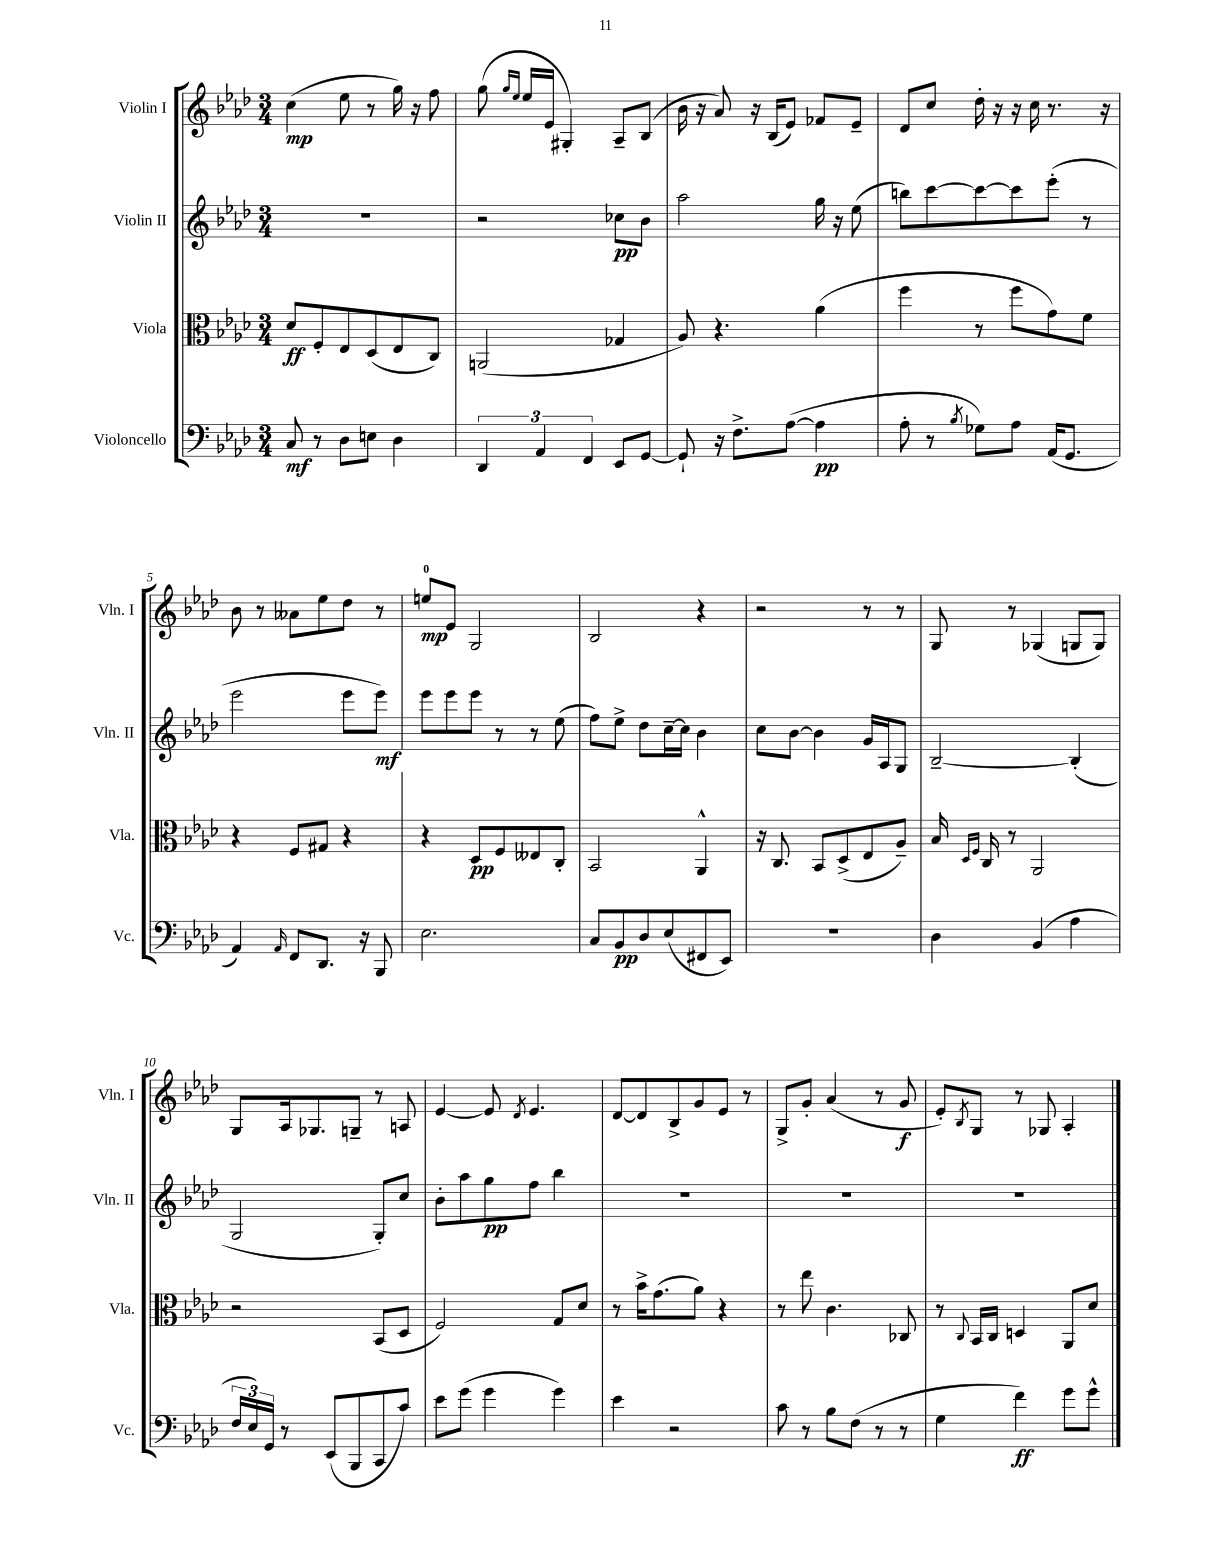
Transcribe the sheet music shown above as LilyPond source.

<<
\new StaffGroup <<
\new Staff = "s0" \with { instrumentName = "Violin I" shortInstrumentName = "Vln. I" } {
    \clef treble \key aes \major \numericTimeSignature \time 3/4
    c''4\mp( ees''8 r8 g''16) r16 f''8 |
    g''8( \grace { g''16 ees''16 } ees''16 ees'16 gis4-.) aes8-- bes8( |
    bes'16 r16 aes'8) r16 bes16( ees'8) fes'8 ees'8-- |
    des'8 c''8 des''16-. r16 r16 c''16 r8. r16 |
    bes'8 r8 aeses'8 ees''8 des''8 r8 |
    e''8-0\mp ees'8 g2 |
    bes2 r4 |
    r2 r8 r8 |
    g8 r8 ges4( g8 g8) |
    g8 aes16 ges8. g8-- r8 a8 |
    ees'4~ ees'8 \acciaccatura { des'8 } ees'4. |
    des'8~ des'8 bes8-> g'8 ees'8 r8 |
    g8-> g'8-. aes'4( r8 g'8\f |
    ees'8-.) \acciaccatura { bes8 } g8 r8 ges8 aes4-. \bar "|." |
}
\new Staff = "s1" \with { instrumentName = "Violin II" shortInstrumentName = "Vln. II" } {
    \clef treble \key aes \major \numericTimeSignature \time 3/4
    R2. |
    r2 ces''8\pp bes'8 |
    aes''2 g''16 r16 ees''8( |
    b''8) c'''8~ c'''8~ c'''8 ees'''8-.( r8 |
    ees'''2 ees'''8 ees'''8\mf) |
    ees'''8 ees'''8 ees'''8 r8 r8 ees''8( |
    f''8) ees''8-> des''8 c''16~-- c''16 bes'4 |
    c''8 bes'8~ bes'4 g'16 aes16 g8 |
    bes2~-- bes4-.( |
    g2 g8-.) c''8 |
    bes'8-. aes''8 g''8\pp f''8 bes''4 |
    R2. |
    R2. |
    R2. \bar "|." |
}
\new Staff = "s2" \with { instrumentName = "Viola" shortInstrumentName = "Vla." } {
    \clef alto \key aes \major \numericTimeSignature \time 3/4
    des'8\ff f8-. ees8 des8( ees8 c8) |
    a,2( ges4 |
    aes8) r4. aes'4( |
    f''4 r8 f''8 g'8) f'8 |
    r4 f8 gis8 r4 |
    r4 des8\pp f8 eeses8 c8-. |
    bes,2 aes,4-^ |
    r16 c8. bes,8 des8->( ees8 aes8--) |
    bes16 \grace { des16 f16 } c16 r8 aes,2 |
    r2 bes,8( des8 |
    f2) g8 des'8 |
    r8 bes'16-> g'8.( aes'8) r4 |
    r8 ees''8 c'4. ces8 |
    r8 \appoggiatura { c8 } bes,16 c16 d4 aes,8 des'8 \bar "|." |
}
\new Staff = "s3" \with { instrumentName = "Violoncello" shortInstrumentName = "Vc." } {
    \clef bass \key aes \major \numericTimeSignature \time 3/4
    c8\mf r8 des8 e8 des4 |
    \tuplet 3/2 { des,4 aes,4 f,4 } ees,8 g,8~ |
    g,8-! r16 f8.-> aes8~( aes4\pp |
    aes8-. r8 \acciaccatura { bes8 } ges8) aes8 aes,16( g,8. |
    aes,4) \grace { aes,16 } f,8 des,8. r16 bes,,8 |
    ees2. |
    c8 bes,8\pp des8 ees8( fis,8 ees,8) |
    R2. |
    des4 bes,4( aes4 |
    \tuplet 3/2 { f16 ees16) g,16 } r8 ees,8( bes,,8 c,8 c'8) |
    ees'8 g'8( g'4 g'4) |
    ees'4 r2 |
    c'8 r8 bes8 f8( r8 r8 |
    g4 f'4\ff) g'8 g'8-^ \bar "|." |
}
>>
>>
